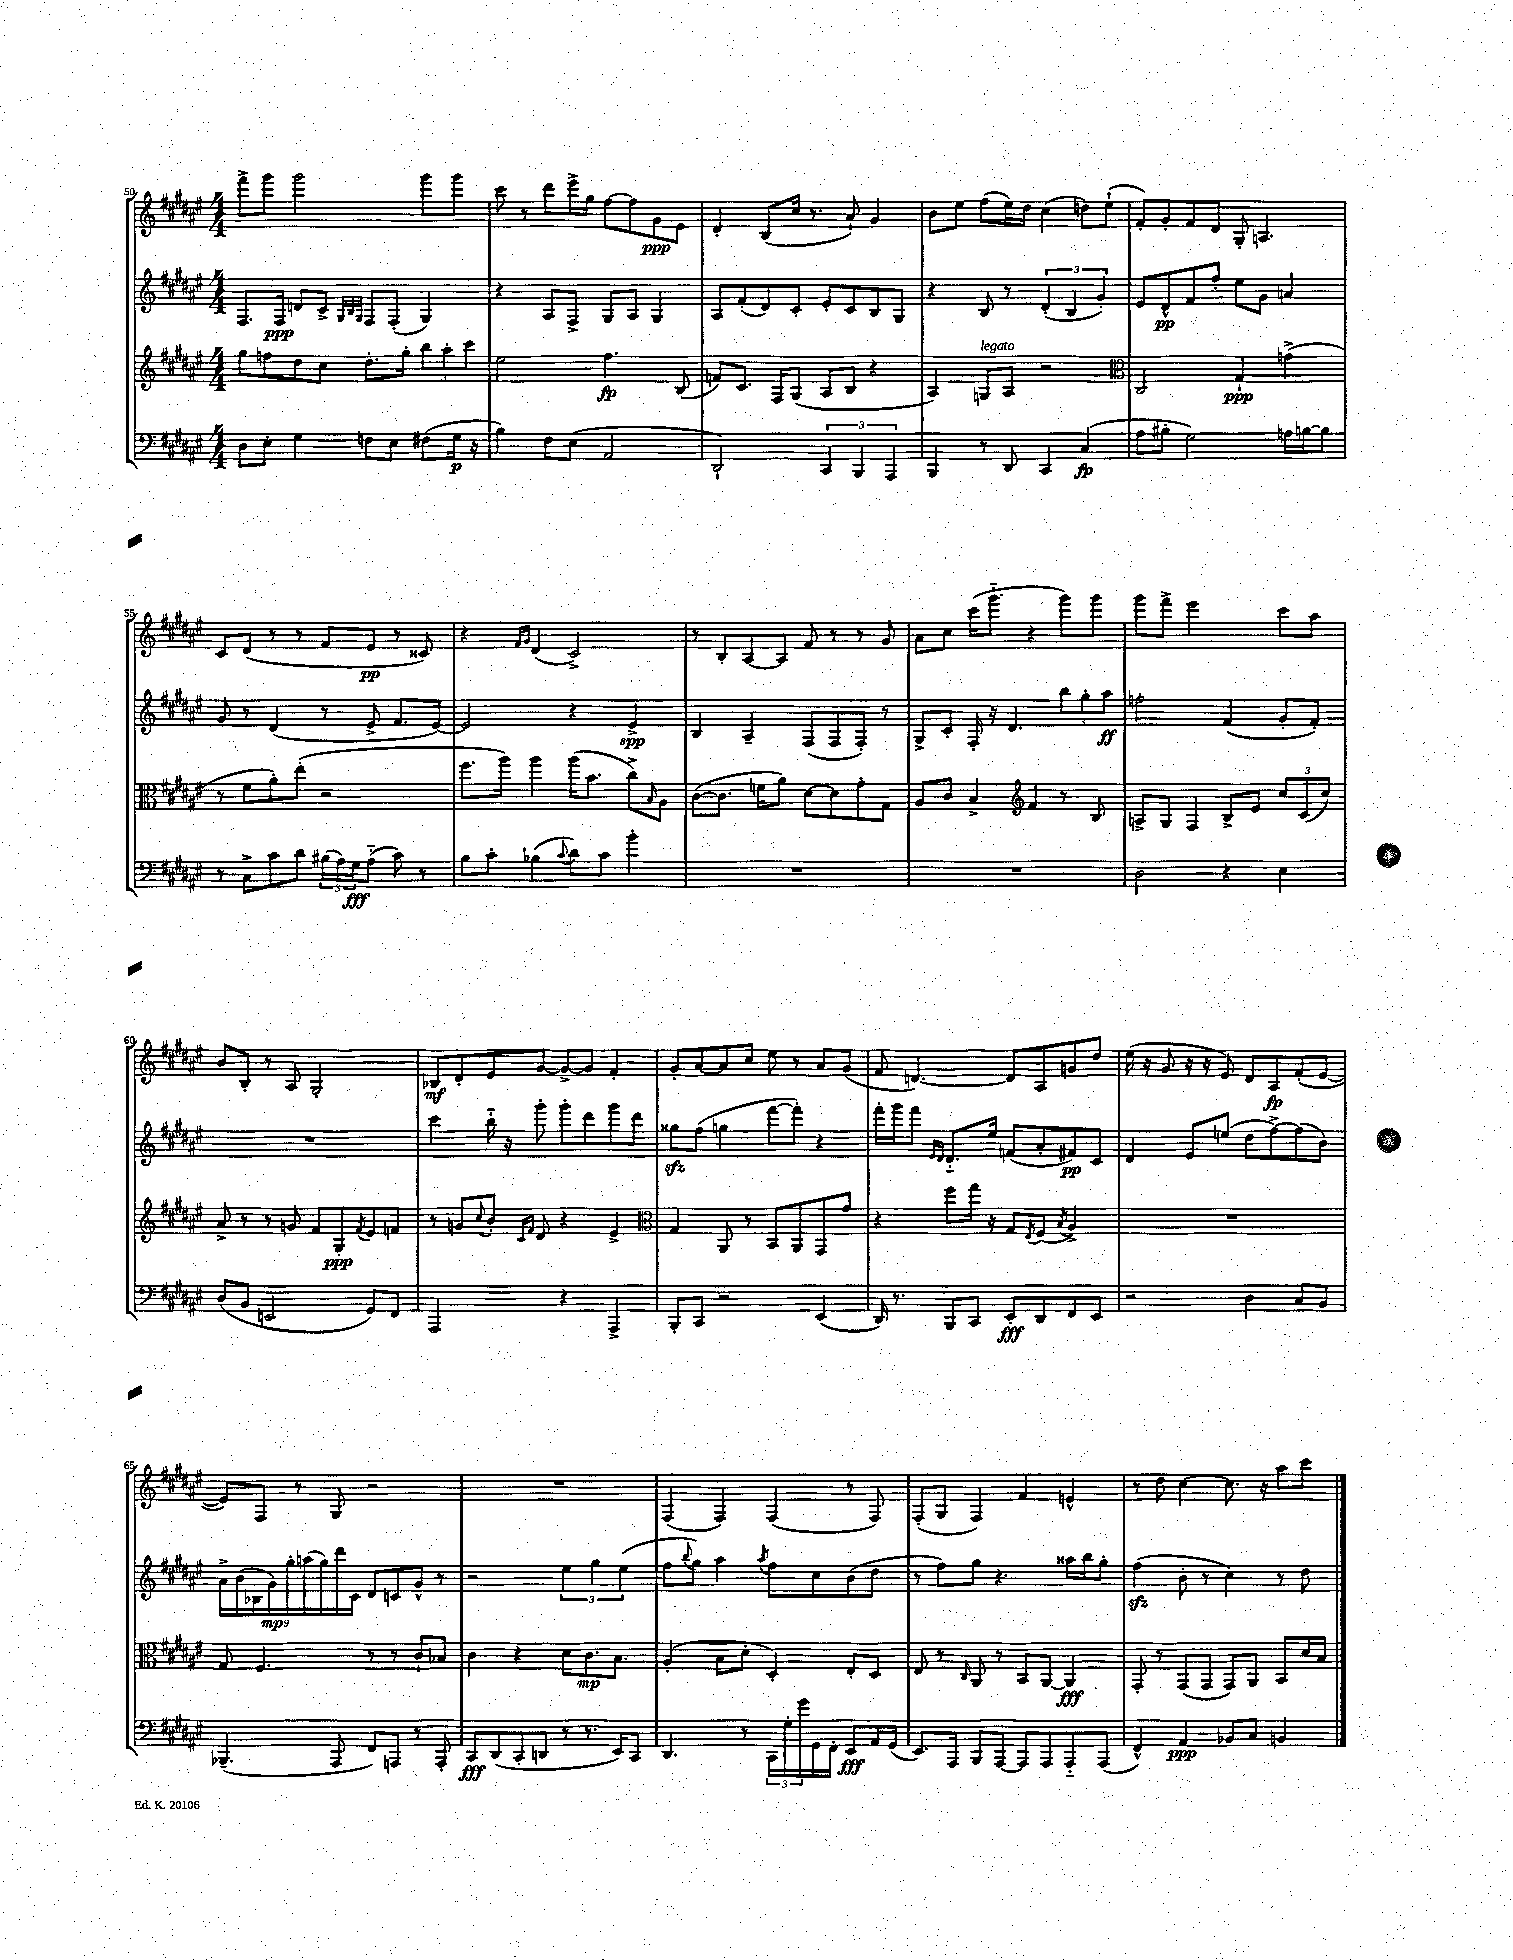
<<
\new StaffGroup <<
\new Staff = "s0" {
    \clef treble \key fis \major \numericTimeSignature \time 4/4
    fis'''8-> gis'''8 gis'''2 gis'''8 gis'''8 |
    cis'''8 r8 dis'''8 eis'''16-> gis''16 fis''8~ fis''8 gis'8\ppp eis'8 |
    dis'4-. b8( cis''16 r8. ais'8-!) gis'4 |
    b'8 eis''8 fis''8( eis''16) dis''16 cis''4( d''8) eis''8-!( |
    fis'8-.) gis'8-. fis'8 dis'8 gis8-. a4. |
    cis'8 dis'8( r8 r8 fis'8 eis'8\pp r8 cisis'8) |
    r4 \grace { fis'16 gis'16 } dis'4( cis'2->) |
    r8 b8-. ais8~ ais8 fis'8 r8 r8 gis'8 |
    ais'8 cis''8 cis'''16( gis'''8.-_ r4 gis'''8) gis'''8 |
    gis'''8 fis'''8-> eis'''2 cis'''8 ais''8 |
    b'8 b8-. r8 ais8 gis2-. |
    bes8\mf dis'8-. eis'8 gis'8~ gis'8~-> gis'8 fis'4-. |
    gis'8-. ais'8~ ais'8 cis''8 eis''8 r8 ais'8 gis'8( |
    fis'8 d'4.~) d'8 ais8 g'8 dis''8 |
    eis''16( r16 gis'8 r16 r16 eis'8) dis'8 ais8\fp fis'8-.( eis'8~ |
    eis'8) fis8 r8 gis8 r2 |
    R1 |
    fis4( fis4) fis4( r8 fis8) |
    fis8-.( gis8 fis4) fis'4 e'4-^ |
    r8 dis''8 cis''4~ cis''8. r16 ais''8 cis'''8 \bar "|." |
}
\new Staff = "s1" {
    \clef treble \key fis \major \numericTimeSignature \time 4/4
    fis8. fis16\ppp d'8 cis'8-> \grace { gis32 b32 gis32 } fis8 fis8-.( gis4) |
    r4 ais8 fis8-> gis8 ais8 gis4 |
    ais8 fis'8-.( dis'8) cis'8-. eis'8-. cis'8 b8 gis8 |
    r4 b8 r8 \tuplet 3/2 { dis'4-.( b4 gis'4-.) } |
    eis'8 dis'8-^\pp fis'8 fis''8-. eis''8 gis'8 a'4 |
    gis'8 r8 dis'4( r8 eis'8-> fis'8. eis'16~) |
    eis'2 r4 eis'4->\spp |
    b4 ais4-- fis8( fis8 fis8-.) r8 |
    gis8-> cis'8-. fis16-. r16 dis'4. \tuplet 3/2 { b''8 gis''8-. ais''8\ff } |
    f''2-. fis'4( gis'8-. fis'8-.) |
    R1 |
    cis'''4 b''16-_ r16 gis'''8-. gis'''8-. dis'''8 gis'''8 dis'''8 |
    gisis''8\sfz fis''8( g''4 fis'''8~ fis'''8-.) r4 |
    fis'''16-. gis'''16 fis'''8 \grace { eis'16 dis'16 } dis'8.-_ eis''16 f'8( ais'8-. fis'8\pp) cis'8 |
    dis'4 eis'8 e''8( dis''8 fis''8~->) fis''8( b'8) |
    \tuplet 9/8 { ais'16-> b'16( bes16 gis'16\mp) gis''16-. a''16( gis''16) dis'''16 cis'16 } dis'8 c'8 gis'8-^ r8 |
    r2 \tuplet 3/2 { eis''4 gis''4 eis''4( } |
    fis''8 \appoggiatura { b''8 } gis''8) ais''4 \acciaccatura { ais''8 } fis''8 cis''8 b'8( dis''8 |
    r8 fis''8) gis''8 r4. aisis''16 b''16 gis''8-. |
    fis''4\sfz( b'8-. r8 cis''4) r8 dis''8 \bar "|." |
}
\new Staff = "s2" {
    \clef treble \key fis \major \numericTimeSignature \time 4/4
    gis''8 f''8 dis''8 cis''8 dis''8.-. gis''16-. \tuplet 3/2 { b''8 ais''8-. cis'''8 } |
    eis''2 fis''4.\fp b8( |
    f'8) cis'8. fis16 gis8( ais8 b8 r4 |
    ais4) g8^\markup { \italic "legato" } ais8 r2 |
    \clef alto cis2 gis4-!\ppp g'4->( |
    r8 fis'8 ais'8-.) eis''8-.( r2 |
    fis''8. ais''16) ais''4 ais''16( b'8. cis''8->) \grace { b16 } ais8 |
    cis'8~( cis'8. f'16 ais'8) dis'8~ dis'8 gis'8-. gis8 |
    ais8 cis'8 b4-> \clef treble fis'4 r8 b8 |
    a8-> gis8 fis4 b8-> eis'8 \tuplet 3/2 { cis''8 cis'8( cis''8) } |
    ais'8-> r8 r8 g'8 fis'8 gis8-.\ppp \acciaccatura { fis'8 } eis'8 f'8 |
    r8 g'8 \appoggiatura { cis''8 } b'8-. \grace { cis'16 fis'16 } dis'8 r4 eis'4-> |
    \clef alto gis4 ais,8 r8 b,8 ais,8 gis,8 gis'8 |
    r4 fis''8 gis''16 r16 gis8 \acciaccatura { eis8 } fis8( \acciaccatura { b8 } ais4->) |
    R1 |
    gis8 fis4. r8 r8 cis'8-! bes8 |
    cis'4 r4 dis'8 cis'8.\mp b8. |
    ais4-.( b8 dis'8-. dis4-.) eis8-. dis8 |
    eis8 r8 \grace { cis16 } ais,8 r8 b,8 ais,8~ ais,4\fff |
    gis,8-. r8 gis,8( gis,8 gis,8) ais,8 b,8 dis'16 b16 \bar "|." |
}
\new Staff = "s3" {
    \clef bass \key fis \major \numericTimeSignature \time 4/4
    dis8 eis8-. gis4 f8 eis8 fis8( gis16\p r16 |
    b4) fis8 eis8( ais,2 |
    dis,2-!) \tuplet 3/2 { cis,4 b,,4 ais,,4 } |
    b,,4 r8 dis,8 cis,4 cis4\fp( |
    ais8 bis8-. gis2) a16 b16~ b8 |
    r8 cis8-> cis'8 dis'8 \tuplet 3/2 { bis16( ais16) gis16\fff } ais8-_( cis'8) r8 |
    b8 cis'8-. bes4( \appoggiatura { cis'8 } dis'8) cis'8 b'4-. |
    R1 |
    R1 |
    dis2 r4 eis4 |
    dis8( b,8 e,2 gis,8) fis,8 |
    ais,,2 r4 ais,,4-> |
    b,,8-. cis,8 r2 eis,4( |
    dis,16) r8. b,,8 cis,8 eis,8-.\fff dis,8 fis,8 eis,8 |
    r2 dis4 cis8 b,8 |
    bes,,4.--( ais,,8 fis,8) a,,8 r8 a,,8-. |
    cis,8\fff dis,8( cis,8-. d,8 r8 r8. eis,16) cis,8 |
    dis,4. r8 \tuplet 3/2 { cis,16 gis16-. gis'16 } gis,16 fis,16-. eis,8\fff ais,16 gis,16( |
    eis,8.) ais,,16 b,,8 ais,,8~ ais,,8 ais,,8 ais,,8-_ ais,,8( |
    fis,4-^) ais,4\ppp bes,8 cis8 b,4 \bar "|." |
}
>>
>>
\layout { \context { \Score currentBarNumber = #50 } }
